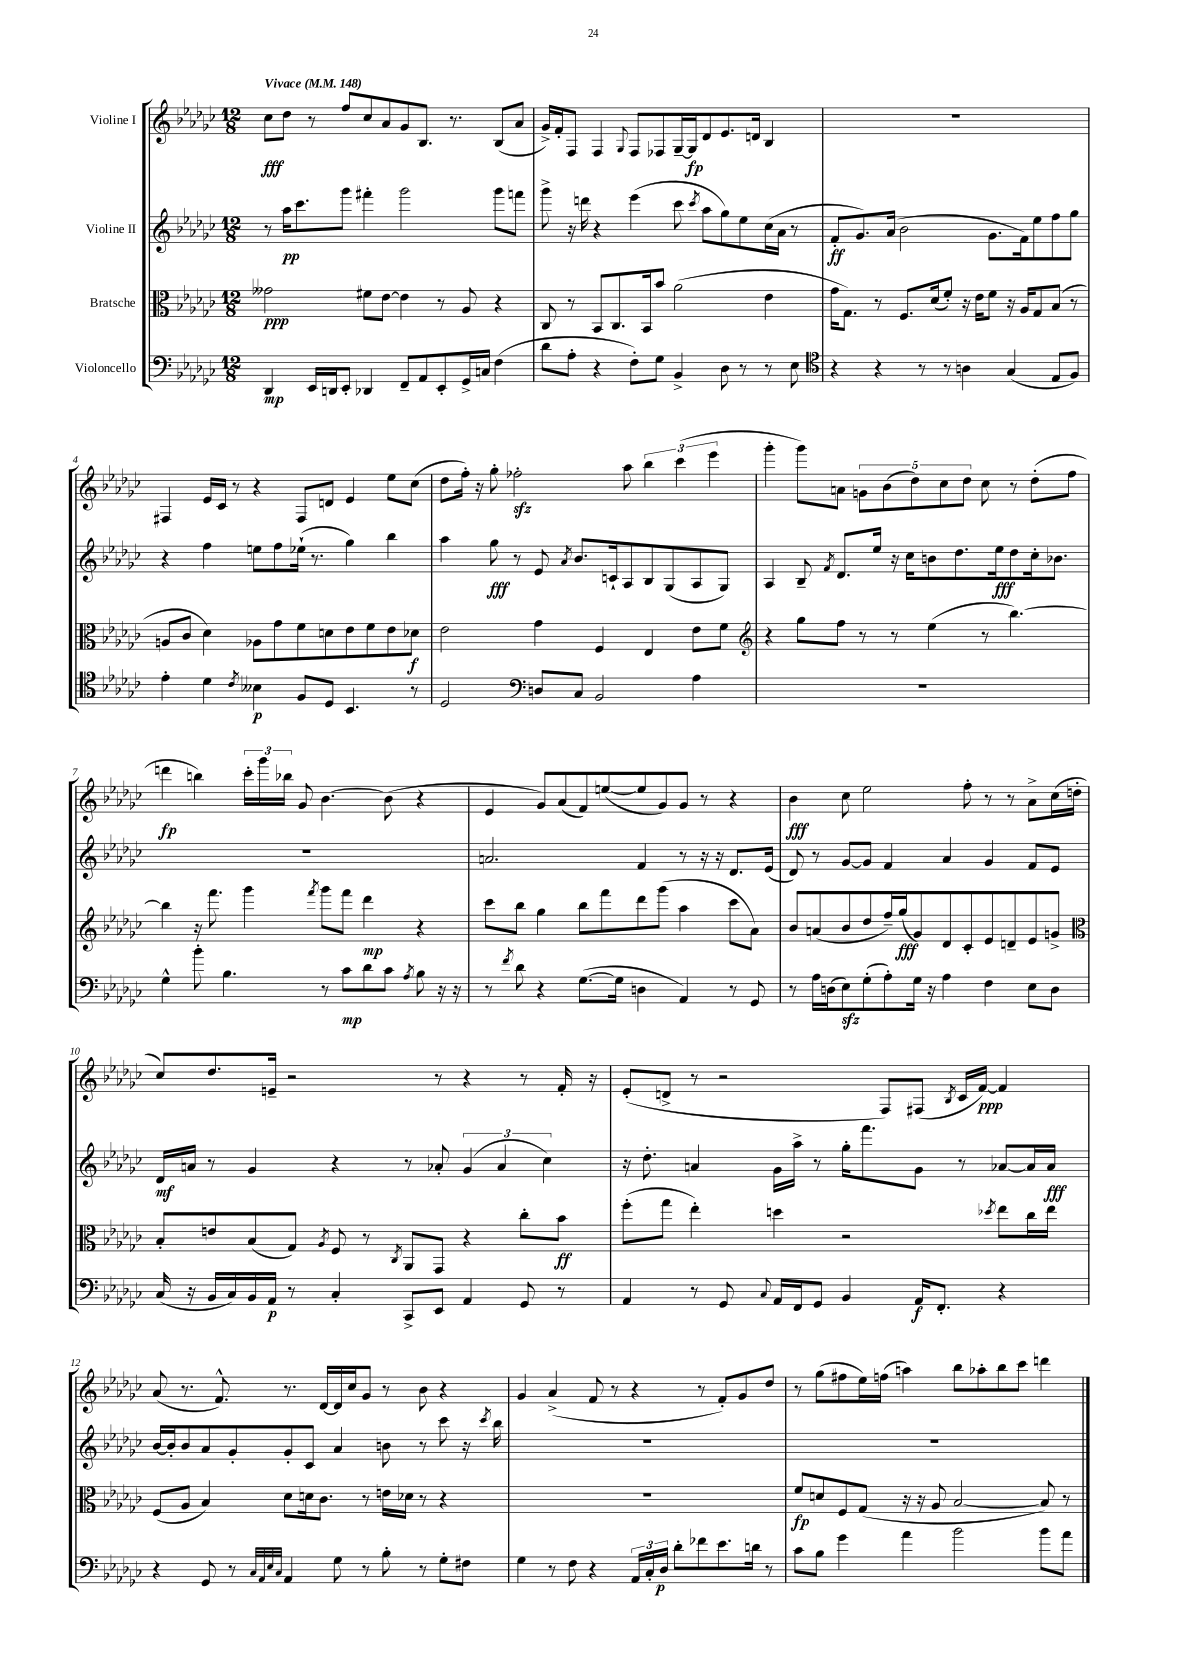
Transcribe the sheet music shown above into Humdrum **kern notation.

**kern	**dynam	**kern	**dynam	**kern	**dynam	**kern	**dynam
*part4	*part4	*part3	*part3	*part2	*part2	*part1	*part1
*staff4	*staff4	*staff3	*staff3	*staff2	*staff2	*staff1	*staff1
*I"Violoncello	*	*I"Bratsche	*	*I"Violine II	*	*I"Violine I	*
*clefF4	*	*clefC3	*	*clefG2	*	*clefG2	*
*k[b-e-a-d-g-c-]	*	*k[b-e-a-d-g-c-]	*	*k[b-e-a-d-g-c-]	*	*k[b-e-a-d-g-c-]	*
*M12/8	*	*M12/8	*	*M12/8	*	*M12/8	*
*MM148	*	*MM148	*	*MM148	*	*MM148	*
=1	=1	=1	=1	=1	=1	=1	=1
!	!	!	!	!	!	!LO:TX:a:B:t=Vivace	!
4DD-/	mp	2g--X\	ppp	8r	.	8cc-\L	fff
.	.	.	.	16aa-\KL	pp	8dd-\J	.
.	.	.	.	8.ccc-\	.	.	.
16EE-/LL	.	.	.	.	.	8r	.
16DDn/J	.	.	.	.	.	.	.
8EE-'/J	.	.	.	8ggg-\J	.	8ff/L	.
4DD-X/	.	8f#X\L	.	4fff#X'\	.	8cc-/	.
.	.	[8e-\J	.	.	.	8a-/	.
8FF~/L	.	4e-\]	.	2ggg-\	.	8g-/	.
8AA-/	.	.	.	.	.	8.B-/J	.
8EE-'/	.	8r	.	.	.	.	.
.	.	.	.	.	.	8.r	.
16GG-^/L	.	8A-/	.	.	.	.	.
16Cn/JJ	.	.	.	.	.	.	.
(4F\	.	4r	.	8ggg-\L	.	(8B-/L	.
.	.	.	.	8fffn\J	.	8a-/J	.
=2	=2	=2	=2	=2	=2	=2	=2
8d-\L	.	8C-/	.	8ggg-^\	.	16g-^/LL)	.
.	.	.	.	.	.	16f'/J	.
8A-'\J	.	8r	.	16r	.	8F/J	.
.	.	.	.	16dddn\	.	.	.
4r	.	8BB-/L	.	4r	.	4F/	.
.	.	8.C-/	.	.	.	.	.
.	.	.	.	.	.	8qqG-/	.
8F'\L)	.	.	.	(4eee-\	.	8F/L	.
.	.	16BB-/k	.	.	.	.	.
8G-\J	.	8b-/J	.	.	.	8F-X/	.
4BB-^/	.	(2a-\	.	8ccc-\	.	[16G-~/L	.
.	.	.	.	.	.	16G-/J]	fp
.	.	.	.	8qccc-/	.	.	.
.	.	.	.	8aa-\L	.	8d-/	.
8D-\	.	.	.	8gg-\)	.	8.e-/	.
8r	.	.	.	8ee-\	.	.	.
.	.	.	.	.	.	16dn/Jk	.
8r	.	4e-\	.	(16cc-\L	.	4B-/	.
.	.	.	.	16a-\JJ	.	.	.
8E-\	.	.	.	8r	.	.	.
=3	=3	=3	=3	=3	=3	=3	=3
*clefC4	*	*	*	*	*	*	*
4r	.	16g-\KL	.	8f'/L	ff	1.r	.
.	.	8.G-\J)	.	.	.	.	.
.	.	.	.	8.g-/)	.	.	.
4r	.	8r	.	.	.	.	.
.	.	.	.	(16a-/Jk	.	.	.
.	.	8.F/L	.	2b-\	.	.	.
8r	.	.	.	.	.	.	.
.	.	(16d-/k	.	.	.	.	.
8r	.	8f'/J)	.	.	.	.	.
4An\	.	16r	.	.	.	.	.
.	.	16e-\KL	.	.	.	.	.
.	.	8f\J	.	8.g-\L	.	.	.
(4G-/	.	16r	.	.	.	.	.
.	.	16A-/KL	.	16f\k)	.	.	.
.	.	8G-/	.	8ee-\	.	.	.
8E-/L	.	(8B-/J	.	8ff\	.	.	.
8F/J)	.	8r	.	8gg-\J	.	.	.
!!LO:LB:g=z
=4	=4	=4	=4	=4	=4	=4	=4
4e-'\	.	8An/L	.	4r	.	4F#X/	.
.	.	8c-/J	.	.	.	.	.
4d-\	.	4d-\)	.	4ff\	.	16e-/LL	.
.	.	.	.	.	.	16c-/JJ	.
.	.	.	.	.	.	8r	.
8qc-/	.	.	.	.	.	.	.
4B--X\	p	8A-X\L	.	8een\L	.	4r	.
.	.	8g-\	.	8ff\	.	.	.
8F/L	.	8f\	.	(16ee-X`\Jk	.	8F#/L	.
.	.	.	.	8.r	.	.	.
8D-/J	.	8dn\	.	.	.	8dn/J	.
4.BB-/	.	8e-\	.	4gg-\)	.	4e-/	.
.	.	8f\	.	.	.	.	.
.	.	8e-\	.	4bb-\	.	8ee-\L	.
8r	.	8d-X\J	f	.	.	(8cc-\J	.
=5	=5	=5	=5	=5	=5	=5	=5
2D-/	.	2e-\	.	4aa-\	.	8dd-\L	.
.	.	.	.	.	.	16ff'\Jk)	.
.	.	.	.	.	.	16r	.
.	.	.	.	8gg-\	fff	8gg-'\	.
.	.	.	.	8r	.	2ff-Xzz'\	.
*clefF4	*	*	*	*	*	*	*
8Dn/L	.	4g-\	.	8e-/	.	.	.
.	.	.	.	8qa-/	.	.	.
8C-/J	.	.	.	8.b-/L	.	.	.
2BB-/	.	4F/	.	.	.	.	.
.	.	.	.	16cn`/k	.	.	.
.	.	.	.	8A-/	.	8aa-\	.
.	.	4E-/	.	8B-/	.	6bb-\	.
.	.	.	.	(8G-/	.	.	.
.	.	.	.	.	.	(6ccc-\	.
4A-\	.	8e-\L	.	8A-/	.	.	.
.	.	.	.	.	.	6eee-\	.
.	.	8f\J	.	8G-/J)	.	.	.
=6	=6	=6	=6	=6	=6	=6	=6
*	*	*clefG2	*	*	*	*	*
1.r	.	4r	.	4A-/	.	4ggg-'\	.
.	.	8gg-\L	.	8B-~/	.	8ggg-\L)	.
.	.	.	.	8qf/	.	.	.
.	.	8ff\J	.	8.d-/L	.	8an\J	.
.	.	8r	.	.	.	10gn\L	.
.	.	.	.	16ee-/Jk	.	.	.
.	.	.	.	.	.	(10b-\	.
.	.	8r	.	16r	.	.	.
.	.	.	.	16cc-\KL	.	.	.
.	.	.	.	.	.	10dd-\)	.
.	.	(4ee-\	.	8bn\	.	.	.
.	.	.	.	.	.	10cc-\	.
.	.	.	.	8.dd-\	.	.	.
.	.	.	.	.	.	10dd-\J	.
.	.	8r	.	.	.	8cc-\	.
.	.	.	.	16ee-\k	fff	.	.
.	.	[4.bb-\)	.	8dd-\	.	8r	.
.	.	.	.	16cc-'\k	.	(8dd-'\L	.
.	.	.	.	8.b-X\J	.	.	.
.	.	.	.	.	.	8ff\J	.
!!LO:LB:g=z
=7	=7	=7	=7	=7	=7	=7	=7
4G-^^\	.	4bb-\]	.	1.r	.	4dddn\	fp
8b-'\	.	16r	.	.	.	4bbn\)	.
.	.	8.fff\	.	.	.	.	.
4.B-\	.	.	.	.	.	.	.
.	.	4ggg-\	.	.	.	24ccc-'\LL	.
.	.	.	.	.	.	24ggg-\	.
.	.	.	.	.	.	24bb-X\JJ	.
.	.	.	.	.	.	8g-/	.
.	.	8qfff/	.	.	.	.	.
8r	.	8ggg-\L	.	.	.	[4.b-\	.
8c-\L	mp	8fff\J	.	.	.	.	.
8d-\	.	4ddd-\	mp	.	.	.	.
8c-\J	.	.	.	.	.	(8b-\]	.
8qA-/	.	.	.	.	.	.	.
8B-\	.	4r	.	.	.	4r	.
16r	.	.	.	.	.	.	.
16r	.	.	.	.	.	.	.
=8	=8	=8	=8	=8	=8	=8	=8
8r	.	8ccc-\L	.	2.an/	.	4e-/	.
8qf/	.	.	.	.	.	.	.
8d-\	.	8bb-\J	.	.	.	.	.
4r	.	4gg-\	.	.	.	8g-/L)	.
.	.	.	.	.	.	(8a-/	.
([8.G-\L	.	8bb-\L	.	.	.	8f/)	.
.	.	8fff\	.	.	.	([8een/	.
16G-\Jk]	.	.	.	.	.	.	.
4Dn\	.	8ddd-\	.	4f/	.	8ee/]	.
.	.	(8ggg-\J	.	.	.	8g-/)	.
4AA-/)	.	4aa-\	.	8r	.	8g-/J	.
.	.	.	.	16r	.	8r	.
.	.	.	.	16r	.	.	.
8r	.	8ccc-\L	.	8.d-/L	.	4r	.
8GG-/	.	8a-\J)	.	.	.	.	.
.	.	.	.	(16e-/Jk	.	.	.
=9	=9	=9	=9	=9	=9	=9	=9
8r	.	8b-/L	.	8d-/)	.	4b-\	fff
16A-\LL	.	(8an/	.	8r	.	.	.
(16Dn\J	.	.	.	.	.	.	.
8E-zz\)	.	8b-/	.	[8g-/L	.	8cc-\	.
(8G-'\	.	8dd-/	.	8g-/J]	.	2ee-\	.
8A-'\)	.	16ff~/L)	.	4f/	.	.	.
.	.	(16gg-/J	fff	.	.	.	.
16G-\Jk	.	8g-/)	.	.	.	.	.
16r	.	.	.	.	.	.	.
4A-\	.	8d-/	.	4a-/	.	.	.
.	.	8c-'/	.	.	.	8ff'\	.
4F\	.	8e-/	.	4g-/	.	8r	.
.	.	8dn~/	.	.	.	8r	.
8E-\L	.	8e-/	.	8f/L	.	8a-^\L	.
8D\J	.	8gn^/J	.	8e-/J	.	(16cc-\L	.
.	.	.	.	.	.	16ddn'\JJ	.
!!LO:LB:g=z
=10	=10	=10	=10	=10	=10	=10	=10
*	*	*clefC3	*	*	*	*	*
(16C-/	.	8B-'/L	.	16d-/LL	mf	8cc-/L)	.
16r	.	.	.	16an/JJ	.	.	.
16BB-/LL	.	8en/	.	8r	.	8.dd-/	.
16C-/)	.	.	.	.	.	.	.
16BB-/	.	(8B-/	.	4g-/	.	.	.
16AA-/JJ	p	.	.	.	.	16en~/Jk	.
8r	.	8G-/J)	.	.	.	2r	.
.	.	8qA-/	.	.	.	.	.
4C-'/	.	8F/	.	4r	.	.	.
.	.	8r	.	.	.	.	.
.	.	8qC-/	.	.	.	.	.
8CC-^/L	.	8AA-/L	.	8r	.	.	.
8EE-/J	.	8GG-/J	.	8a-X'/	.	8r	.
4AA-/	.	4r	.	(6g-/	.	4r	.
.	.	.	.	6a-/	.	.	.
8GG-/	.	8cc-'\L	.	.	.	8r	.
.	.	.	.	6cc-\)	.	.	.
8r	.	8b-\J	ff	.	.	16f'/	.
.	.	.	.	.	.	16r	.
=11	=11	=11	=11	=11	=11	=11	=11
4AA-/	.	(8ff'\L	.	16r	.	(8e-'/L	.
.	.	.	.	8.dd-'\	.	.	.
.	.	8gg-\J	.	.	.	8dn^/J	.
8r	.	4ee-'\)	.	4an/	.	8r	.
8GG-/	.	.	.	.	.	2r	.
8qqC-/	.	.	.	.	.	.	.
16AA-/LL	.	4ddn\	.	16g-\LL	.	.	.
16FF/J	.	.	.	16aa-^\JJ	.	.	.
8GG-/J	.	.	.	8r	.	.	.
4BB-/	.	2r	.	16gg-'\KL	.	.	.
.	.	.	.	8.fff\	.	.	.
.	.	.	.	.	.	8F/L)	.
16AA-/KL	f	.	.	8g-\J	.	(8F#X/J	.
8.FF'/J	.	.	.	.	.	.	.
.	.	.	.	.	.	8qB-/	.
.	.	.	.	8r	.	16c-/LL	.
.	.	.	.	.	.	[16f/JJ)	ppp
.	.	8qdd-X/	.	.	.	.	.
4r	.	8ee-\L	.	[8a-X/L	.	4f/]	.
.	.	16cc-\L	.	16a-/L]	.	.	.
.	.	16ee-\JJ	.	16a-/JJ	fff	.	.
!!LO:LB:g=z
=12	=12	=12	=12	=12	=12	=12	=12
4r	.	(8F/L	.	[16b-/LL	.	(8a-/	.
.	.	.	.	16b-'/J]	.	.	.
.	.	8A-/J	.	8b-/	.	8.r	.
8GG-/	.	4B-/)	.	8a-/	.	.	.
.	.	.	.	.	.	8.f^^/)	.
8r	.	.	.	8g-'/	.	.	.
32qqC-/LLL	.	.	.	.	.	.	.
32qqAA-/	.	.	.	.	.	.	.
32qqE-/	.	.	.	.	.	.	.
32qqC-/JJJ	.	.	.	.	.	.	.
4AA-/	.	8d-\L	.	8g-'/	.	8.r	.
.	.	16dn\k	.	8c-/J	.	.	.
.	.	8.c-\J	.	.	.	[16d-/LL	.
8G-\	.	.	.	4a-/	.	16d-/]	.
.	.	.	.	.	.	16cc-/J	.
8r	.	8r	.	.	.	8g-/J	.
8B-'\	.	16en\LL	.	8bn\	.	8r	.
.	.	16d-X\JJ	.	.	.	.	.
8r	.	8r	.	8r	.	8b-\	.
8G-'\L	.	4r	.	8ccc-\	.	4r	.
8F#X\J	.	.	.	16r	.	.	.
.	.	.	.	8qccc-/	.	.	.
.	.	.	.	16bb-\	.	.	.
=13	=13	=13	=13	=13	=13	=13	=13
4G-\	.	1.r	.	1.r	.	4g-/	.
8r	.	.	.	.	.	(4a-^/	.
8F\	.	.	.	.	.	.	.
4r	.	.	.	.	.	8f/	.
.	.	.	.	.	.	8r	.
24AA-/LL	.	.	.	.	.	4r	.
24C-'/	.	.	.	.	.	.	.
24D-/JJ	p	.	.	.	.	.	.
8d-'\L	.	.	.	.	.	.	.
8f-X\	.	.	.	.	.	8r	.
8.e-\	.	.	.	.	.	8f'/L)	.
.	.	.	.	.	.	8g-/	.
16dn\Jk	.	.	.	.	.	.	.
8r	.	.	.	.	.	8dd-/J	.
=14	=14	=14	=14	=14	=14	=14	=14
8c-\L	.	8f/L	fp	1.r	.	8r	.
8B-\J	.	8dn/	.	.	.	(8gg-\L	.
4g-\	.	8F/	.	.	.	8ff#X\	.
.	.	(8G-/J	.	.	.	16ee-\L)	.
.	.	.	.	.	.	(16ffn\JJ	.
4a-\	.	16r	.	.	.	4aan\)	.
.	.	16r	.	.	.	.	.
.	.	8A-/	.	.	.	.	.
2b-\	.	[2B-/	.	.	.	8bb-\L	.
.	.	.	.	.	.	8aa-X'\	.
.	.	.	.	.	.	8bb-\	.
.	.	.	.	.	.	8ccc-\J	.
8b-\L	.	8B-/])	.	.	.	4dddn\	.
8a-\J	.	8r	.	.	.	.	.
==	==	==	==	==	==	==	==
*-	*-	*-	*-	*-	*-	*-	*-
